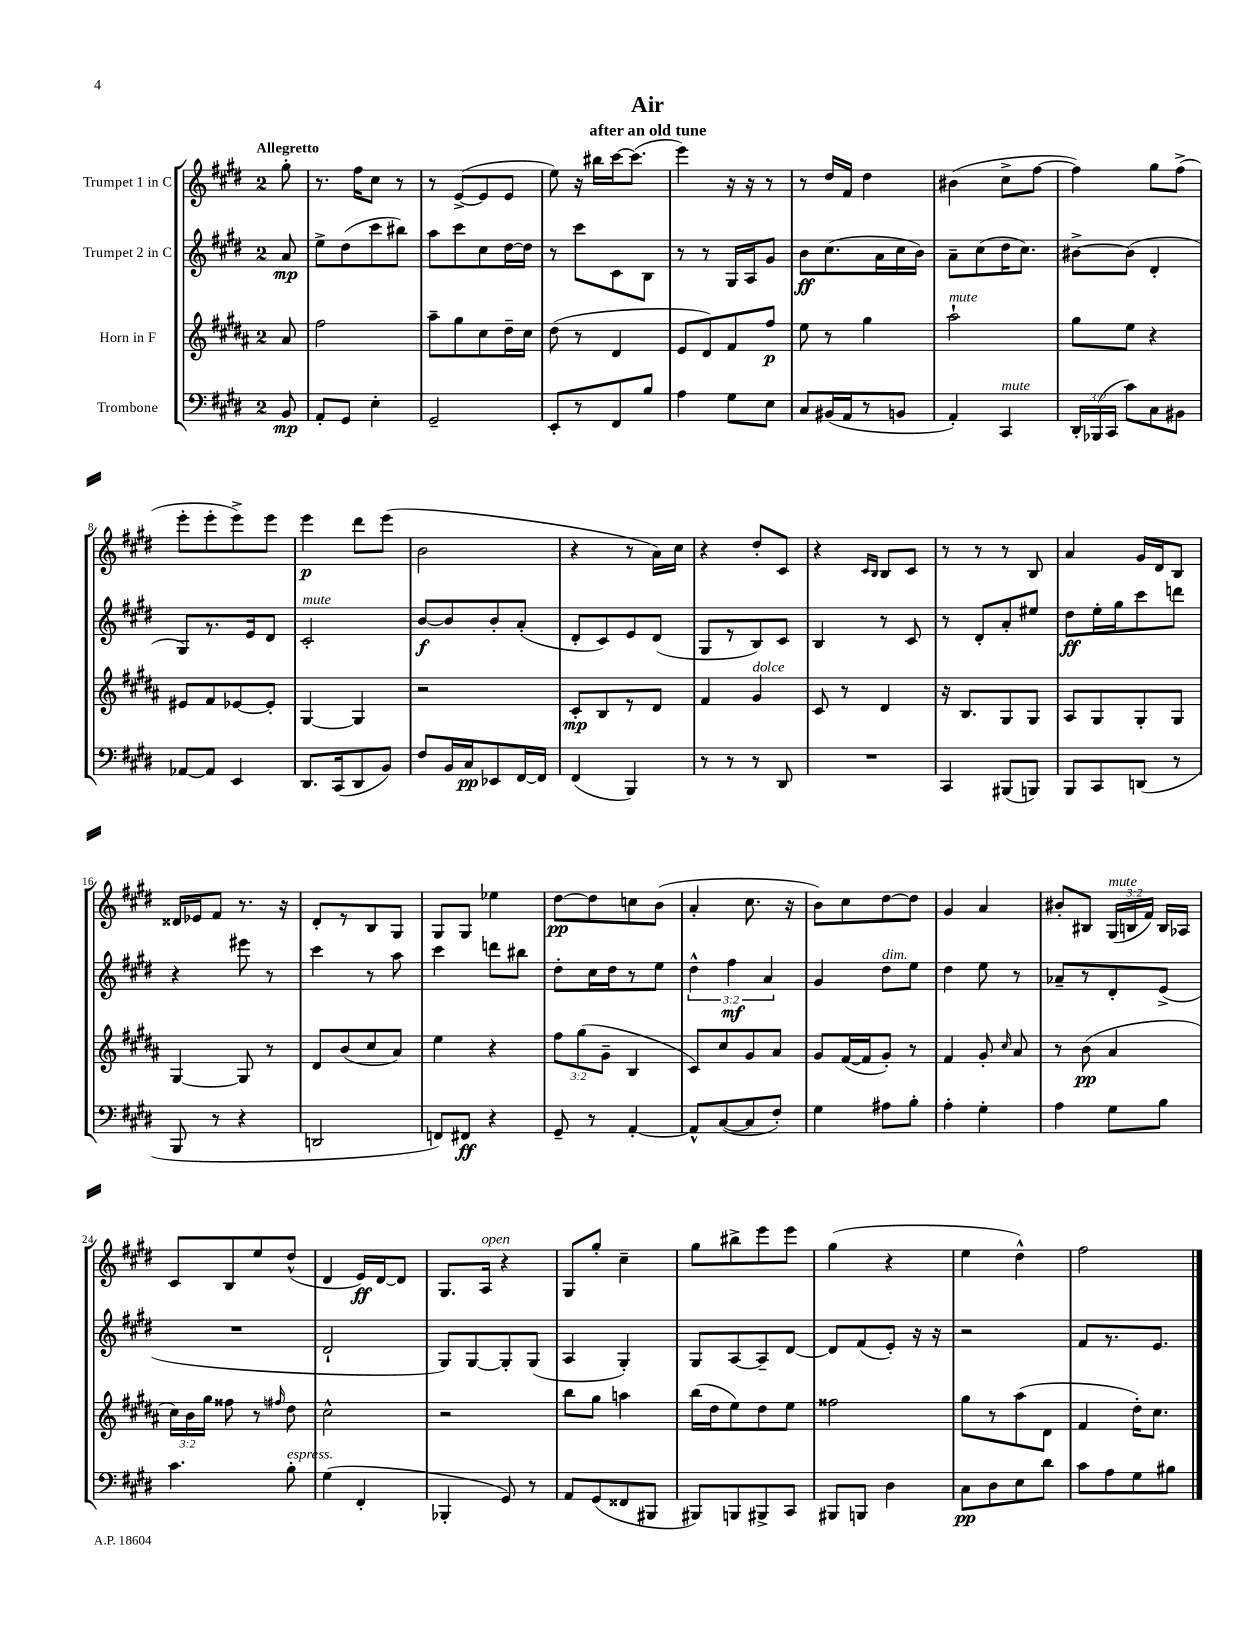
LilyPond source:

\header { title = "Air" subtitle = "after an old tune" }
<<
\new StaffGroup <<
\new Staff = "s0" \with { instrumentName = "Trumpet 1 in C" } {
    \clef treble \key e \major \once \override Staff.TimeSignature.style = #'single-digit \time 2/4 \override Staff.TupletNumber.text = #tuplet-number::calc-fraction-text \partial 8 \tempo "Allegretto"
    \autoBeamOff gis''8-. |
    r8. fis''16[ cis''8] r8 |
    r8 e'8[~->( e'8 e'8] |
    e''8) r16 bis''16[ cis'''16~ cis'''8.]( |
    e'''4) r16 r16 r8 |
    r8 dis''16[ fis'16] dis''4 |
    bis'4( cis''8[-> fis''8]~ |
    fis''4) gis''8[ fis''8]->( |
    e'''8[-. e'''8-. e'''8->) e'''8] |
    e'''4\p dis'''8[ e'''8]( |
    b'2 |
    r4 r8 a'16[) cis''16] |
    r4 dis''8[-. cis'8] |
    r4 \grace { cis'16[ b16] } b8[ cis'8] |
    r8 r8 r8 b8 |
    a'4 gis'16[ dis'16 b8] |
    disis'16[ ees'16 fis'8] r8. r16 |
    dis'8[-. r8 b8 gis8] |
    gis8[ gis8] ees''4 |
    dis''8[~\pp dis''8 c''8 b'8]( |
    a'4-. cis''8. r16 |
    b'8[) cis''8 dis''8~ dis''8] |
    gis'4 a'4 |
    bis'8[-. bis8] \tuplet 3/2 { gis16[^\markup { \italic "mute" }( b16 fis'16]) } b16[ aes16] |
    cis'8[ b8 e''8 dis''8]-^( |
    dis'4 e'16[\ff) dis'16~ dis'8] |
    gis8.[ a16]^\markup { \italic "open" } r4 |
    gis8[ gis''8]-. cis''4-- |
    gis''8[ bis''8-> e'''8 e'''8] |
    gis''4( r4 |
    e''4 dis''4-^) |
    fis''2 \bar "|." |
}
\new Staff = "s1" \with { instrumentName = "Trumpet 2 in C" } {
    \clef treble \key e \major \once \override Staff.TimeSignature.style = #'single-digit \time 2/4 \override Staff.TupletNumber.text = #tuplet-number::calc-fraction-text \partial 8
    \autoBeamOff a'8\mp |
    e''8[-> dis''8( cis'''8 bis''8]) |
    a''8[ cis'''8 cis''8 dis''16~ dis''16] |
    r8 cis'''8[ cis'8 b8] |
    r8 r8 gis16[ a16 gis'8] |
    b'8[\ff cis''8.( a'16 cis''16 b'16]) |
    a'8[-- cis''8( dis''16 cis''8.]) |
    bis'8[~-> bis'8]( dis'4-. |
    gis8[) r8. e'16 dis'8] |
    cis'2-.^\markup { \italic "mute" } |
    b'8[~\f b'8 b'8-. a'8]-.( |
    dis'8[-. cis'8) e'8 dis'8]( |
    gis8[ r8 b8) cis'8] |
    b4 r8 cis'8 |
    r8 dis'8[-. a'8-. eis''8] |
    dis''8[\ff e''16-. gis''16 cis'''8 d'''8] |
    r4 eis'''8 r8 |
    cis'''4 r8 a''8 |
    cis'''4 d'''8[ bis''8] |
    dis''8[-. cis''16 dis''16 r8 e''8] |
    \tuplet 3/2 { dis''4-^ fis''4\mf a'4 } |
    gis'4 dis''8[^\markup { \italic "dim." } e''8] |
    dis''4 e''8 r8 |
    aes'8[-- r8 dis'8-. e'8]->( |
    R2 |
    dis'2-! |
    gis8[) gis8~ gis8-. gis8]( |
    a4 gis4-.) |
    gis8[ a8~ a8-- dis'8]~ |
    dis'8[ fis'8( e'8]-.) r16 r16 |
    r2 |
    fis'8[ r8. e'8.] \bar "|." |
}
\new Staff = "s2" \with { instrumentName = "Horn in F" } {
    \clef treble \key b \major \once \override Staff.TimeSignature.style = #'single-digit \time 2/4 \override Staff.TupletNumber.text = #tuplet-number::calc-fraction-text \partial 8
    \autoBeamOff ais'8 |
    fis''2 |
    ais''8[-- gis''8 cis''8 dis''16-- cis''16] |
    dis''8( r8 dis'4 |
    e'8[ dis'8) fis'8 fis''8]\p |
    e''8 r8 gis''4 |
    ais''2-!^\markup { \italic "mute" } |
    gis''8[ e''8] r4 |
    eis'8[ fis'8 ees'8~ ees'8]-. |
    gis4~ gis4 |
    r2 |
    cis'8[-.\mp b8 r8 dis'8] |
    fis'4 gis'4^\markup { \italic "dolce" } |
    cis'8 r8 dis'4 |
    r16 b8.[ gis8 gis8] |
    ais8[ gis8 gis8-. gis8] |
    gis4~ gis8 r8 |
    dis'8[ b'8( cis''8 ais'8]) |
    e''4 r4 |
    \tuplet 3/2 { fis''8[ gis''8( gis'8]-- } b4 |
    cis'8[) cis''8 gis'8 ais'8] |
    gis'8[ fis'16~( fis'16 gis'8]-.) r8 |
    fis'4 gis'8-. \grace { cis''16 } ais'8 |
    r8 b'8\pp( ais'4 |
    \tuplet 3/2 { cis''16[) b'16 gis''16] } fisis''8 r8 \grace { fis''16 } dis''8 |
    cis''2-^ |
    r2 |
    b''8[ gis''8] a''4 |
    b''16[( dis''16 e''8) dis''8 e''8] |
    fisis''2 |
    gis''8[ r8 ais''8( dis'8] |
    fis'4 dis''16[-.) cis''8.] \bar "|." |
}
\new Staff = "s3" \with { instrumentName = "Trombone" } {
    \clef bass \key e \major \once \override Staff.TimeSignature.style = #'single-digit \time 2/4 \override Staff.TupletNumber.text = #tuplet-number::calc-fraction-text \partial 8
    \autoBeamOff b,8\mp |
    a,8[-. gis,8] e4-. |
    gis,2-- |
    e,8[-. r8 fis,8 b8] |
    a4 gis8[ e8] |
    cis8[ bis,16( a,16 r8 b,8] |
    a,4-.) cis,4^\markup { \italic "mute" } |
    \tuplet 3/2 { dis,16[-. bes,,16( cis,16] } cis'8[) cis8 bis,8] |
    aes,8[~ aes,8] e,4 |
    dis,8.[ cis,16( dis,8 b,8]) |
    fis8[ b,16 cis16\pp ees,8 fis,16~ fis,16] |
    fis,4( b,,4) |
    r8 r8 r8 dis,8 |
    R2 |
    cis,4 bis,,8[( b,,8]) |
    b,,8[ cis,8 d,8]( r8 |
    b,,8 r8 r4 |
    d,2 |
    f,8[) fis,8]\ff r4 |
    gis,8-- r8 a,4~-. |
    a,8[-^ cis8~( cis8 fis8]-.) |
    gis4 ais8[ b8]-. |
    a4-. gis4-. |
    a4 gis8[ b8] |
    cis'4. b8-.^\markup { \italic "espress." } |
    gis4( fis,4-. |
    bes,,4-. gis,8) r8 |
    a,8[ gis,8( fisis,8 bis,,8] |
    bis,,8[) b,,8 bis,,8-> cis,8] |
    bis,,8[ b,,8] dis4 |
    cis8[\pp dis8 e8 dis'8] |
    cis'8[ a8 gis8 bis8] \bar "|." |
}
>>
>>
